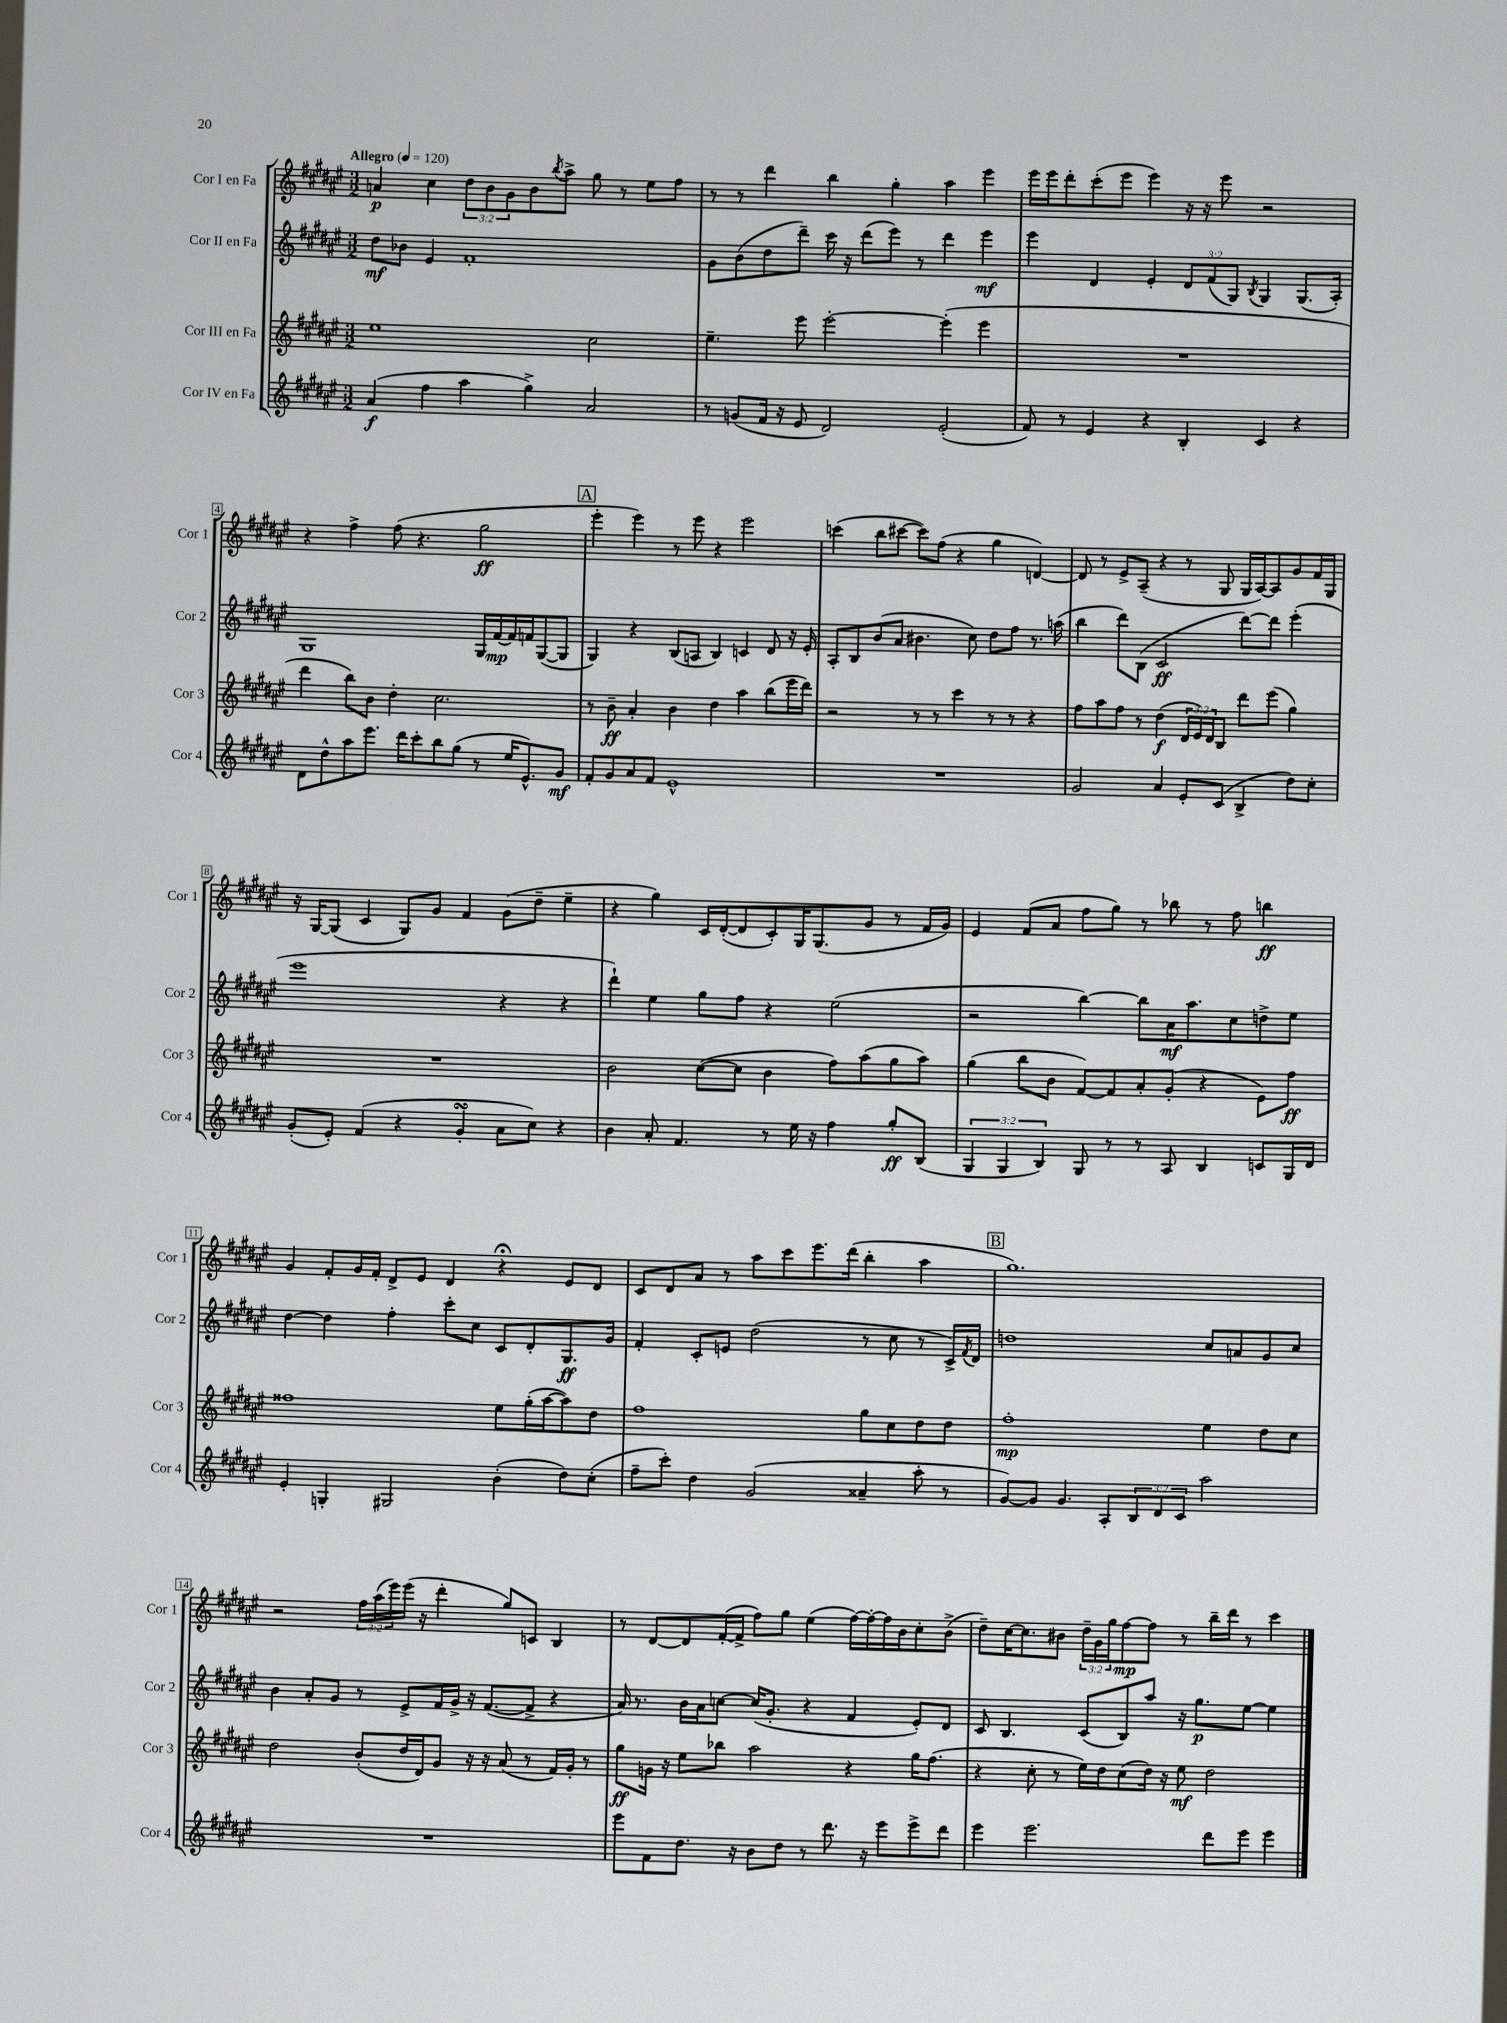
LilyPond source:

<<
\new StaffGroup <<
\new Staff = "s0" \with { instrumentName = "Cor I en Fa" shortInstrumentName = "Cor 1" } {
    \clef treble \key fis \major \numericTimeSignature \time 3/2 \override Staff.TupletNumber.text = #tuplet-number::calc-fraction-text \tempo "Allegro" 4 = 120
    a'4\p cis''4 \tuplet 3/2 { dis''8 b'8 gis'8 } b'8 \acciaccatura { b''8 } ais''8-> gis''8 r8 eis''8 fis''8 |
    r8 r8 dis'''4 b''4 gis''4-. ais''4 eis'''4 |
    eis'''16 eis'''16 dis'''8-. cis'''8-.( eis'''8 eis'''4) r16 r16 eis'''8 r2 |
    r4 fis''4-> fis''8( r4. gis''2\ff |
    \mark \markup { \box "A" } eis'''4-. eis'''4) r8 eis'''8 r4 eis'''2 |
    c'''4( b''8 cis'''8~ cis'''8) fis''8( r4 gis''4 d'4~) |
    d'8 r8 eis'8-> ais8--( r4 r8 gis8 gis16 ais16~) ais8 gis'8 fis'16 gis16 |
    r16 gis16~ gis8( cis'4 gis8) gis'8 fis'4 gis'8( dis''8-- eis''4-- |
    r4 gis''4) cis'16 dis'16~-.( dis'8 cis'8-.) gis16 gis8.( gis'8 r8 fis'16 gis'16) |
    eis'4 fis'8( ais'8 fis''8 gis''8) r8 bes''8 r8 fis''8 b''4\ff |
    gis'4 fis'8-. gis'16 fis'16-. dis'8-> eis'8 dis'4 r4\fermata eis'8 dis'8 |
    cis'8 dis'8 ais'8 r8 ais''8 cis'''8 eis'''8. dis'''16( b''4-. ais''4 |
    \mark \markup { \box "B" } gis''1.) |
    r2 \tuplet 3/2 { fis''16 ais''16( eis'''16) } eis'''16( r16 dis'''4-. gis''8) c'8 b4 |
    r8 dis'8~ dis'8 fis'16~-.( fis'16-> fis''8) gis''8 eis''4( fis''16~) fis''16~-. fis''16 b'16 cis''8-. b'8->( |
    dis''8--) cis''16~ cis''8. bis'8 \tuplet 3/2 { dis''16-- gis'16 gis''16 } fis''8~\mp fis''8 r8 b''16-- dis'''16 r8 cis'''4 \bar "|." |
}
\new Staff = "s1" \with { instrumentName = "Cor II en Fa" shortInstrumentName = "Cor 2" } {
    \clef treble \key fis \major \numericTimeSignature \time 3/2 \override Staff.TupletNumber.text = #tuplet-number::calc-fraction-text
    dis''8\mf bes'8 eis'4 fis'1-. |
    gis'8 b'8( dis''8 dis'''8--) cis'''16 r16 dis'''8( eis'''8) r8 dis'''4 eis'''4\mf |
    eis'''4 dis'4 eis'4-. \tuplet 3/2 { dis'8 fis'8( gis8) } \acciaccatura { b8 } gis4 gis8.( ais16-.) |
    gis1 gis16 fis'16~\mp fis'16 f'16 gis8~( gis8 |
    \mark \markup { \box "A" } gis4) r4 b8( a8 b4) c'4 dis'8 r16 eis'16-. |
    ais8-. b8 b'8( ais'8 bis'4. cis''8) dis''8 fis''8 r8. a''16( |
    b''4 dis'''8) b8( cis'2\ff dis'''8~) dis'''8 eis'''4-.( |
    eis'''1 r4 r4 |
    dis'''4-!) eis''4 gis''8 fis''8 r4 eis''2( |
    r2 b''4~) b''8 ais'16\mf ais''8. cis''8 d''8-> eis''8 |
    dis''4~ dis''4 fis''4-. cis'''8-. cis''8 cis'8 dis'8-. gis8.\ff gis'16 |
    fis'4-. cis'8-. e'8 dis''2( r8 cis''8 r8 cis'16->) \acciaccatura { fis'8 } dis'16 |
    \mark \markup { \box "B" } d''1 cis''8 a'8 gis'8 cis''8 |
    b'4 ais'8-. gis'8 r8 eis'8-> fis'16 gis'16-> r16 fis'8.~( fis'8-> r4 |
    ais'16) r8. b'16 ais'16 c''8~ c''16( gis'8.-. r4 fis'4 eis'8-.) dis'8 |
    cis'8 b4. cis'8( b8) ais''8 r16 gis''8.\p eis''8~ eis''4 \bar "|." |
}
\new Staff = "s2" \with { instrumentName = "Cor III en Fa" shortInstrumentName = "Cor 3" } {
    \clef treble \key fis \major \numericTimeSignature \time 3/2 \override Staff.TupletNumber.text = #tuplet-number::calc-fraction-text
    eis''1 cis''2 |
    eis''4.-- eis'''8 eis'''2~-. eis'''4-.( eis'''4 |
    R1. |
    dis'''4 b''8) b'8 dis''4-. cis''2. |
    \mark \markup { \box "A" } r8 b'8--\ff ais'4-. b'4 dis''4 ais''4 b''8( eis'''16 dis'''16) |
    r2 r8 r8 cis'''4 r8 r8 r4 |
    fis''8 ais''8 fis''8 r8 dis''4\f( \tuplet 3/2 { dis'16 eis'16) dis'16 } b8 dis'''8 eis'''8( gis''4) |
    R1. |
    b'2 cis''8~( cis''8 b'4 fis''8) ais''8( gis''8 ais''8) |
    gis''4( b''8 b'8 fis'8~) fis'8 ais'8-. gis'8-.( r4 eis'8) fis''8\ff |
    fisis''1 eis''8 gis''16-.( ais''16~ ais''8) dis''8 |
    fis''1 gis''8 cis''8 dis''8 dis''8 |
    \mark \markup { \box "B" } fis''1-.\mp eis''4 dis''8 cis''8 |
    dis''2 b'8-.( dis''16 dis'16) gis'8 r16 r16 ais'8( r8 fis'16) gis'16-. r8 |
    gis''8\ff g'16 r16 eis''8 bes''8 ais''2 r4 gis''16 fis''8.( |
    r4 cis''8-. r8 eis''16) dis''16 cis''8( dis''16) r16 eis''8\mf dis''2 \bar "|." |
}
\new Staff = "s3" \with { instrumentName = "Cor IV en Fa" shortInstrumentName = "Cor 4" } {
    \clef treble \key fis \major \numericTimeSignature \time 3/2 \override Staff.TupletNumber.text = #tuplet-number::calc-fraction-text
    ais'4\f( fis''4 ais''4 gis''4->) ais'2 |
    r8 g'8( fis'16 r16 eis'8 dis'2) eis'2-.( |
    fis'8) r8 eis'4 r4 b4-. cis'4 r4 |
    dis'8 dis''8-^ ais''8 eis'''8. dis'''16 cis'''8-. b''8 gis''8( r8 eis''16 eis'8.-^) gis'8\mf |
    \mark \markup { \box "A" } fis'8-. gis'8 ais'8 fis'8 eis'1-^ |
    R1. |
    gis'2 ais'4 eis'8-. cis'8( b4-> dis''8) cis''8-. |
    gis'8-.( eis'8-.) fis'4( r4 gis'4-.\turn ais'8 cis''8) r4 |
    b'4 ais'8-. fis'4. r8 eis''16 r16 fis''4 gis''8-.\ff b8( |
    \tuplet 3/2 { gis4 gis4 b4) } gis8 r8 r8 ais8 b4 c'8 gis16 dis'16 |
    eis'4-. g4-. gis2 b'4-.( dis''8) cis''8-.( |
    fis''8-- cis'''8-.) dis''4 gis'2( aisis'4-- ais''8-. r8 |
    \mark \markup { \box "B" } gis'8~) gis'8 gis'4. ais8-. \tuplet 3/2 { b8 dis'8 cis'8 } ais''2 |
    R1. |
    eis'''8 fis'8 dis''8. r16 b'8 dis''8 r8 dis'''8. r16 eis'''8 eis'''8-> dis'''8 |
    eis'''4 eis'''2. dis'''8 eis'''8 eis'''4 \bar "|." |
}
>>
>>
\layout { \context { \Score \override BarNumber.stencil = #(make-stencil-boxer 0.1 0.3 ly:text-interface::print) } }
